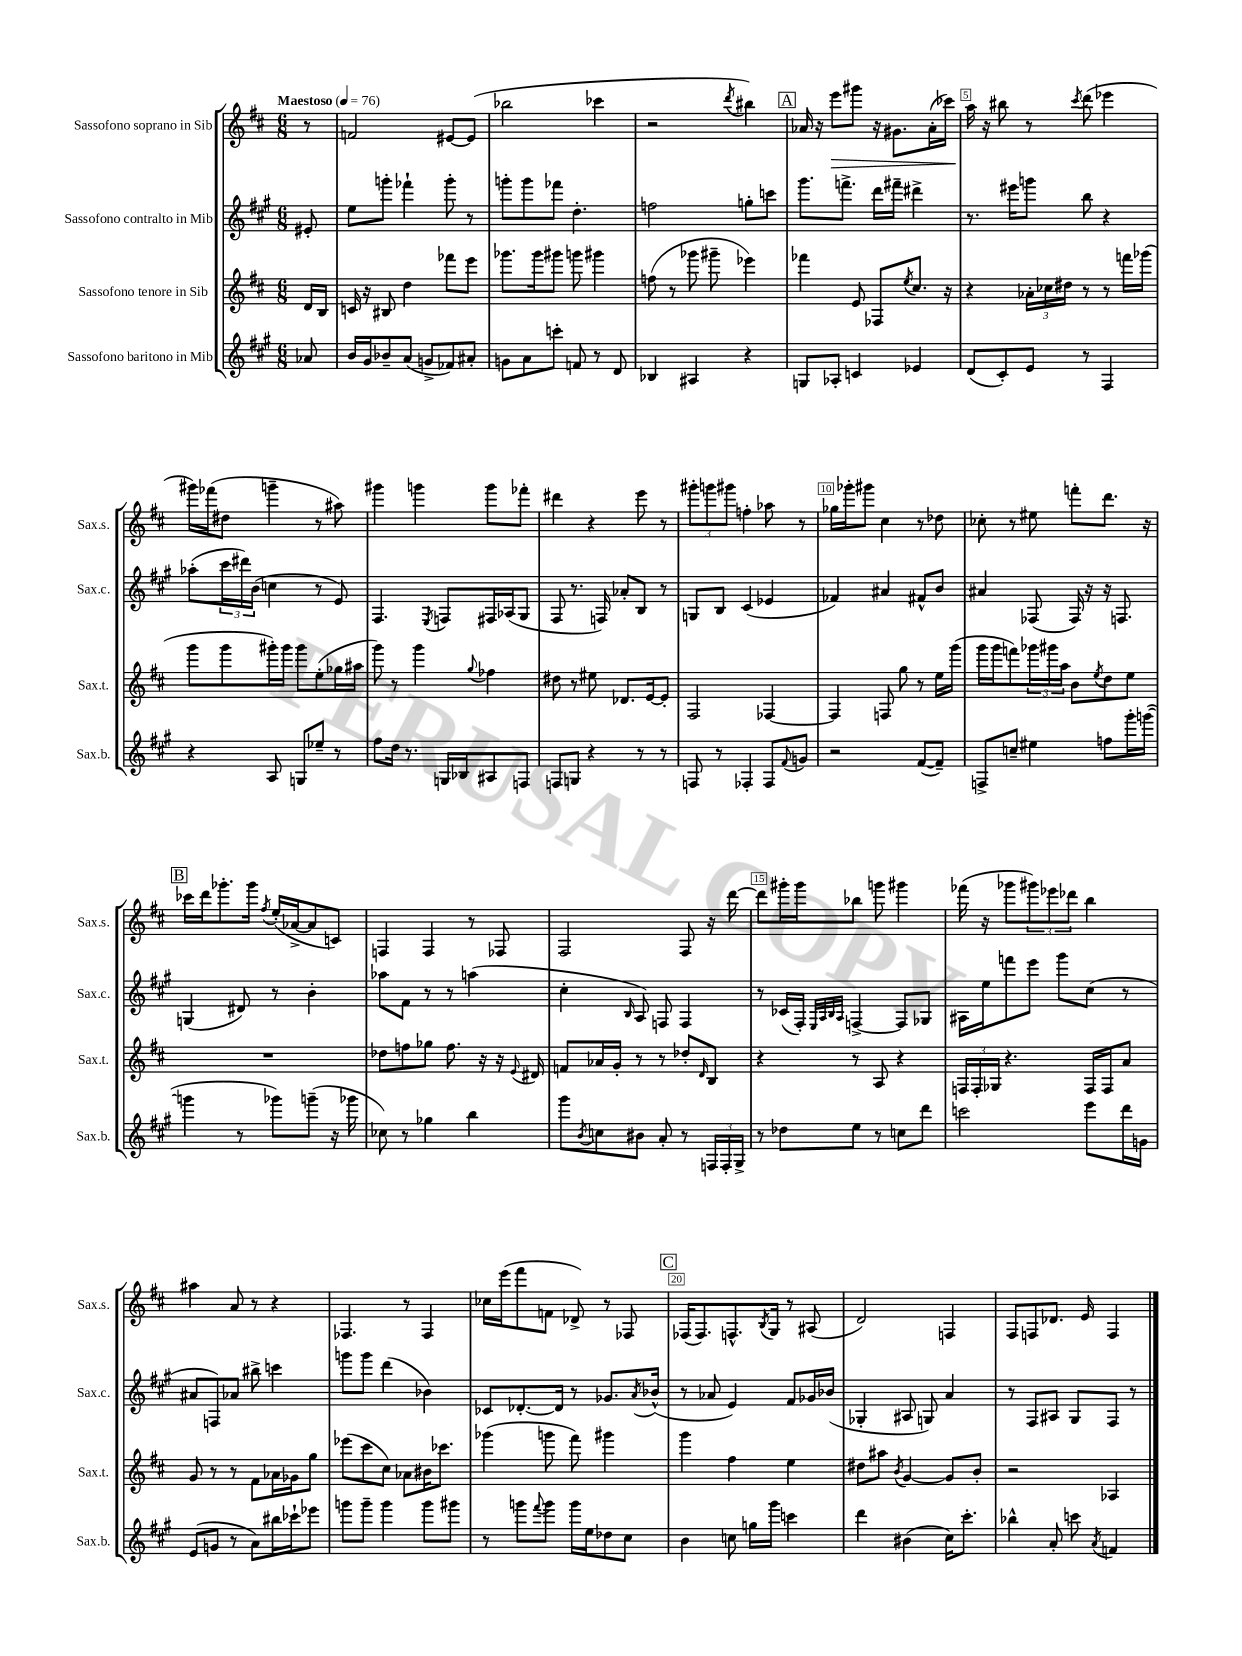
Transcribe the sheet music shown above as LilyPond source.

<<
\new StaffGroup <<
\new Staff = "s0" \with { instrumentName = "Sassofono soprano in Sib" shortInstrumentName = "Sax.s." } {
    \clef treble \key d \major \numericTimeSignature \time 6/8 \partial 8 \tempo "Maestoso" 4 = 76
    r8 |
    f'2 eis'8~ eis'8( |
    bes''2 ces'''4 |
    r2 \acciaccatura { d'''8 } bis''4) |
    \mark \markup { \box "A" } aes'16 r16 e'''8\> gis'''8 r16 gis'8. aes'16-.( ces'''16) |
    a''16\! r16 bis''8 r8 \acciaccatura { cis'''8 } d'''8( ees'''4 |
    gis'''16) fes'''16( dis''8 g'''4-- r8 ais''8) |
    gis'''4 g'''4 g'''8 fes'''8-. |
    dis'''4 r4 e'''8 r8 |
    \tuplet 3/2 { gis'''8-. g'''8 gis'''8 } f''4-. aes''8 r8 |
    ges''16 ges'''16-. gis'''8 cis''4 r8 des''8 |
    ces''8-. r8 eis''8 f'''8-. d'''8. r16 |
    \mark \markup { \box "B" } ces'''16 d'''16 ges'''8.-. ges'''16 \acciaccatura { fis''8 } e''16-.( aes'16~-> aes'8 c'8) |
    f4 f4 r8 fes8 |
    fis2 fis8 r16 d'''16~ |
    d'''8 gis'''16-. gis'''16 bes''8 g'''8 gis'''4 |
    fes'''16( r16 ges'''8 \tuplet 3/2 { gis'''8) ees'''8 des'''8 } b''4 |
    ais''4 a'8 r8 r4 |
    fes4. r8 fes4 |
    ces''16 e'''16( fis'''8 f'8 des'8->) r8 fes8 |
    \mark \markup { \box "C" } fes16( fes8.) f8.-^ \acciaccatura { b8 } g16 r8 ais8( |
    d'2) f4 |
    fis8 f8 des'8. e'16 f4 \bar "|." |
}
\new Staff = "s1" \with { instrumentName = "Sassofono contralto in Mib" shortInstrumentName = "Sax.c." } {
    \clef treble \key a \major \numericTimeSignature \time 6/8 \partial 8
    eis'8-. |
    e''8 g'''8-. fes'''4-! g'''8-. r8 |
    g'''8-. g'''8 fes'''8 d''4.-. |
    f''2 g''8-. c'''8 |
    \mark \markup { \box "A" } gis'''8. f'''8.-> d'''16 fis'''16-- dis'''4-> |
    r8. eis'''16 g'''8 b''8 r4 |
    aes''8-.( \tuplet 3/2 { cis'''16 dis'''16) b'16( } c''4 r8 e'8) |
    fis4. \acciaccatura { e8 } f8 fis16 aes16( gis8 |
    fis8 r8. f16) aes'8-. b8 r8 |
    g8 b8 cis'4( ees'4 |
    fes'4) ais'4 fis'8-^ b'8 |
    ais'4 fes8( fes16) r16 r16 f8. |
    \mark \markup { \box "B" } g4( dis'8) r8 b'4-. |
    aes''8 fis'8 r8 r8 a''4( |
    cis''4-. \grace { b16 } a8) f8 f4 |
    r8 ces'16( fis16-.) \grace { e32 a32 b32 a32 } f4~-> f8 ges8 |
    ais16 e''16 f'''8 e'''8 gis'''8 cis''8( r8 |
    ais'8 f8) aes'8 bis''8-> c'''4 |
    g'''8 g'''8 d'''4( bes'4) |
    ces'8 des'8.~-. des'16 r8 ges'8. \acciaccatura { a'8 } bes'16-^( |
    \mark \markup { \box "C" } r8 aes'8 e'4) fis'8 ges'16 bes'16( |
    ges4-. ais8 g8) a'4 |
    r8 fis8 ais8 gis8 fis8 r8 \bar "|." |
}
\new Staff = "s2" \with { instrumentName = "Sassofono tenore in Sib" shortInstrumentName = "Sax.t." } {
    \clef treble \key d \major \numericTimeSignature \time 6/8 \partial 8
    d'16 b16 |
    c'16 r16 bis8 d''4 fes'''8 e'''8 |
    ges'''8. ges'''16 gis'''8 g'''8 gis'''4 |
    f''8( r8 ges'''8 gis'''8-- ees'''4) |
    \mark \markup { \box "A" } fes'''4 e'8 fes8 \acciaccatura { e''8 } cis''8. r16 |
    r4 \tuplet 3/2 { aes'16-. ces''16 dis''16 } r8 r8 f'''16 ges'''16( |
    g'''8 g'''8 gis'''16-.) gis'''16 gis'''8 e''8-.( ges''16 ais''16 |
    g'''8) r8 g'''4 \appoggiatura { g''8 } fes''4 |
    dis''8 r8 eis''8 des'8. e'16~ e'8-. |
    fis2 fes4~ |
    fes4 f8 g''8 r8 e''16 g'''16( |
    g'''16 g'''16 f'''8) \tuplet 3/2 { ges'''16 gis'''16 a''16 } b'8 \acciaccatura { e''8 } d''8 e''8 |
    \mark \markup { \box "B" } R2. |
    des''8 f''8 ges''8 f''8. r16 r16 \appoggiatura { e'8 } dis'16 |
    f'8 aes'16 g'16-. r8 r8 des''8-. \grace { d'16 } b8 |
    r4 r8 a8 r4 |
    \tuplet 3/2 { f16 f16-. ges16 } r4. f16 f16 a'8 |
    g'8 r8 r8 fis'8 aes'16 ges'16 g''8 |
    ees'''8( cis'''8 cis''8) aes'8 bis'16 ces'''8. |
    ges'''4( g'''8 fis'''8) gis'''4 |
    \mark \markup { \box "C" } g'''4 fis''4 e''4 |
    dis''8 ais''8 \acciaccatura { b'8 } g'4~ g'8 b'8-. |
    r2 aes4 \bar "|." |
}
\new Staff = "s3" \with { instrumentName = "Sassofono baritono in Mib" shortInstrumentName = "Sax.b." } {
    \clef treble \key a \major \numericTimeSignature \time 6/8 \partial 8
    aes'8 |
    b'16 gis'16 bes'8-- a'8( g'8-> fes'8) ais'8-. |
    g'8 a'8 c'''8-. f'8 r8 d'8 |
    bes4 ais4 r4 |
    \mark \markup { \box "A" } g8 aes8-. c'4 ees'4 |
    d'8( cis'8-.) e'8 r8 fis4 |
    r4 a8 g8 ees''8-- r8 |
    fis''8 d''16 r8. g16 bes16 ais8 f8 |
    f8 g8 r4 r8 r8 |
    f8 r8 fes4-. fes8 \appoggiatura { fis'8 } g'8 |
    r2 fis'8~( fis'8--) |
    f8-> c''8-- eis''4 f''8 gis'''16-. g'''16~( |
    \mark \markup { \box "B" } g'''4 r8 ges'''8) g'''8--( r16 ges'''16 |
    ces''8) r8 ges''4 b''4 |
    gis'''8 \acciaccatura { b'8 } c''8 bis'8 a'8-. r8 \tuplet 3/2 { f16 f16-. gis16-> } |
    r8 des''8 e''8 r8 c''8 d'''8 |
    c'''2 e'''8 d'''16 g'16 |
    e'8( g'8 r8 a'8) bis''16 ces'''16-! ees'''8 |
    g'''8 g'''8-- g'''4 g'''8 gis'''8 |
    r8 g'''8 \appoggiatura { fis'''8 } g'''8 g'''16 e''16 des''8 cis''8 |
    \mark \markup { \box "C" } b'4 c''8 g''16 gis'''16 c'''4 |
    d'''4 bis'4( cis''16) cis'''8.-. |
    bes''4-^ a'8-. c'''8 \acciaccatura { a'8 } f'4 \bar "|." |
}
>>
>>
\layout { \context { \Score \override BarNumber.break-visibility = ##(#f #t #t) barNumberVisibility = #(every-nth-bar-number-visible 5) \override BarNumber.stencil = #(make-stencil-boxer 0.1 0.3 ly:text-interface::print) } }
